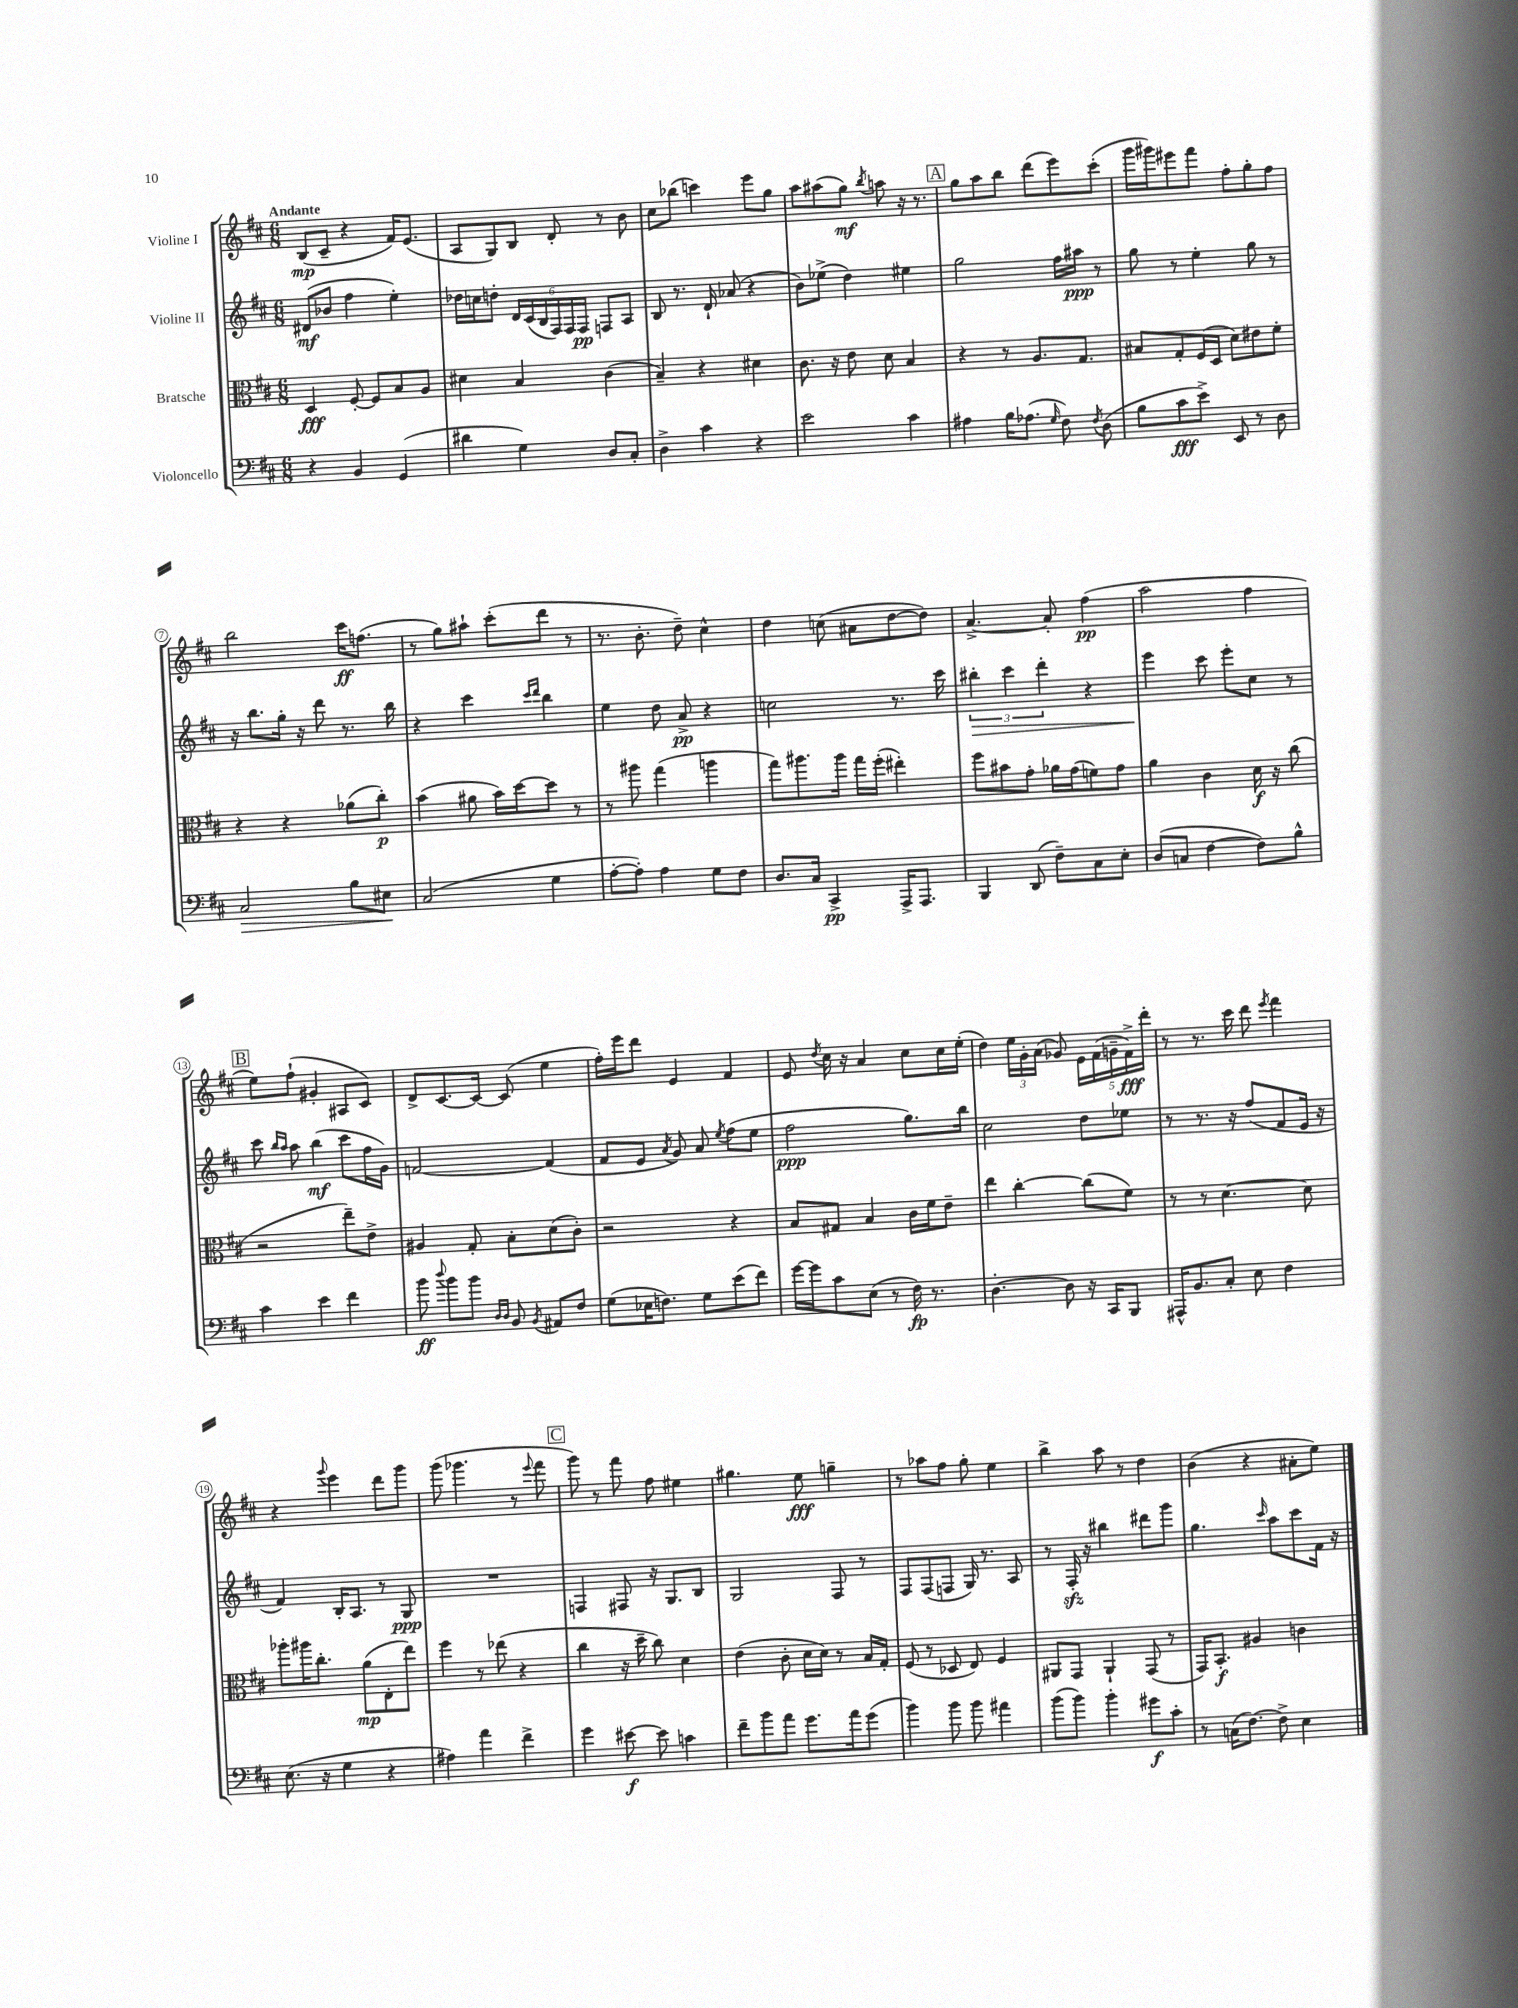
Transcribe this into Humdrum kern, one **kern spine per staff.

**kern	**dynam	**kern	**dynam	**kern	**dynam	**kern	**dynam
*part4	*part4	*part3	*part3	*part2	*part2	*part1	*part1
*staff4	*staff4	*staff3	*staff3	*staff2	*staff2	*staff1	*staff1
*I"Violoncello	*	*I"Bratsche	*	*I"Violine II	*	*I"Violine I	*
*clefF4	*	*clefC3	*	*clefG2	*	*clefG2	*
*k[f#c#]	*	*k[f#c#]	*	*k[f#c#]	*	*k[f#c#]	*
*M6/8	*	*M6/8	*	*M6/8	*	*M6/8	*
=1	=1	=1	=1	=1	=1	=1	=1
!	!	!	!	!	!	!LO:TX:a:B:t=Andante	!
4r	.	4D/	fff	(8d#X/L	mf	(8B/L	mp
.	.	.	.	8b-X/J	.	8c#~/J	.
4BB/	.	[8F#'/	.	4ff#\	.	4r	.
.	.	8F#/L]	.	.	.	.	.
(4GG/	.	8B/	.	4ee'\)	.	16f#/KL)	.
.	.	.	.	.	.	(8.e/J	.
.	.	8A/J	.	.	.	.	.
=2	=2	=2	=2	=2	=2	=2	=2
4d#X\	.	4d#X\	.	16dd-X\LL	.	8A/L	.
.	.	.	.	16ccn\J	.	.	.
.	.	.	.	8ddn'\J	.	8G/)	.
4G\)	.	4B/	.	24d/LL	.	8B/J	.
.	.	.	.	(24c#/	.	.	.
.	.	.	.	24B/	.	.	.
.	.	.	.	24F#/)	.	8d'/	.
.	.	.	.	24F#/	.	.	.
.	.	.	.	24F#/JJ	pp	.	.
8D/L	.	(4c#\	.	8Fn/L	.	8r	.
8C#'/J	.	.	.	8A/J	.	8b\	.
=3	=3	=3	=3	=3	=3	=3	=3
4D^\	.	4B~/)	.	8B/	.	8cc#\L	.
.	.	.	.	8.r	.	(8bb-X\J	.
4c#\	.	4r	.	.	.	4cccn\)	.
.	.	.	.	16d`/	.	.	.
.	.	.	.	(8a-X/	.	.	.
4r	.	4d#X\	.	4r	.	8eee\L	.
.	.	.	.	.	.	8gg\J	.
=4	=4	=4	=4	=4	=4	=4	=4
2e\	.	8.c#\	.	8b\L)	.	8aa\L	.
.	.	.	.	(8ee-X^\J	.	(8aa#X\	.
.	.	16r	.	.	.	.	.
.	.	8e\	.	4dd\)	.	8gg\J)	mf
.	.	.	.	.	.	8qbb/	.
.	.	8d\	.	.	.	8aan\	.
4c#\	.	4B/	.	4ee#X\	.	16r	.
.	.	.	.	.	.	8.r	.
!!LO:REH:place=s1:t=A
=5	=5	=5	=5	=5	=5	=5	=5
4A#X\	.	4r	.	2gg\	.	8gg\L	.
.	.	.	.	.	.	8aa\	.
16B\KL	.	8r	.	.	.	8bb\J	.
(8.A-X\J	.	.	.	.	.	.	.
.	.	8.A/L	.	.	.	(8ddd\L	.
16qqG/	.	.	.	.	.	.	.
8F#\)	.	.	.	16ff#\LL	.	8eee\)	.
.	.	8.G/J	.	16aa#X\JJ	ppp	.	.
8qF#/	.	.	.	.	.	.	.
(8D\	.	.	.	8r	.	(8ccc#'\J	.
=6	=6	=6	=6	=6	=6	=6	=6
8B\L	.	8B#X/L	.	8gg\	.	16ggg\LL	.
.	.	.	.	.	.	16ggg#X\J)	.
8c#\	fff	8G'/	.	8r	.	8eee#X\	.
8e^\J)	.	(16F#/L	.	4ee'\	.	8fff#\J	.
.	.	16D/JJ	.	.	.	.	.
8EE/	.	8d\L)	.	.	.	8ff#'\L	.
8r	.	8e#X\	.	8gg\	.	8gg'\	.
8D\	.	8f#'\J	.	8r	.	8ff#\J	.
!!LO:LB:g=z
=7	=7	=7	=7	=7	=7	=7	=7
!	!LO:HP:b	!	!	!	!	!	!
2C#/	>	4r	.	16r	.	2bb\	.
.	.	.	.	8.bb\L	.	.	.
.	.	4r	.	16gg'\Jk	.	.	.
.	.	.	.	16r	.	.	.
.	.	.	.	8ddd\	.	.	.
8B\L	.	(8a-X\L	.	8.r	.	16ccc#\KL	ff
.	.	.	.	.	.	(8.ffn\J	.
8E#X\J	.	8cc#'\J)	p	.	.	.	.
.	.	.	.	16bb\	.	.	.
.	]	.	.	.	.	.	.
=8	=8	=8	=8	=8	=8	=8	=8
(2C#/	.	(4b\	.	4r	.	8r	.
.	.	.	.	.	.	8gg\L)	.
.	.	8a#X\	.	4ccc#\	.	8aa#X`\J	.
.	.	16b\LL)	.	.	.	(8ccc#'\L	.
.	.	[16dd\J	.	.	.	.	.
.	.	.	.	16qqccc#/LL	.	.	.
.	.	.	.	16qqddd/JJ	.	.	.
4G\	.	8dd\J]	.	4bb\	.	8ddd\J	.
.	.	8r	.	.	.	8r	.
=9	=9	=9	=9	=9	=9	=9	=9
[8A'\L	.	8r	.	4ee\	.	8.r	.
8A'\J])	.	8aa#X\	.	.	.	.	.
.	.	.	.	.	.	8.b'\	.
4A\	.	(4gg\	.	8dd\	.	.	.
.	.	.	.	8a^/	pp	8dd~\)	.
8G\L	.	4aan\	.	4r	.	4cc#^^\	.
8F#\J	.	.	.	.	.	.	.
=10	=10	=10	=10	=10	=10	=10	=10
8.D/L	.	8gg\L)	.	2ccn\	.	4dd\	.
.	.	8.aa#X\	.	.	.	.	.
16C#/Jk	.	.	.	.	.	.	.
4CC#^/	pp	.	.	.	.	(8ccn\	.
.	.	16aa#\Jk	.	.	.	.	.
.	.	16gg\LL	.	.	.	8a#X\L	.
.	.	(16ff#'\JJ	.	.	.	.	.
16AAA^/KL	.	4ee#X'\)	.	8.r	.	[8dd\	.
8.AAA/J	.	.	.	.	.	.	.
.	.	.	.	.	.	8dd\J])	.
.	.	.	.	16ccc#\	.	.	.
=11	=11	=11	=11	=11	=11	=11	=11
!	!	!	!	!	!LO:HP:b	!	!
4BBB/	.	8ff#\L	.	6bb#X'\	>	[4.a^/	.
.	.	8b#X\	.	.	.	.	.
.	.	.	.	6ccc#\	.	.	.
(8DD/	.	8g'\J	.	.	.	.	.
.	.	.	.	6ddd'\	.	.	.
8F#~\L)	.	16a-X\LL	.	.	.	8a'/]	.
.	.	(16g\J	.	.	.	.	.
8C#\	.	8fn\)	.	4r	.	(4ff#\	pp
8E'\J	.	8g\J	.	.	.	.	.
=12	=12	=12	=12	=12	=12	=12	=12
(8D/L	.	4a\	.	4eee\	.	2aa\	.
8Cn/J	.	.	.	.	.	.	.
[4F#\	.	4c#\	.	8ccc#\	]	.	.
.	.	.	.	8eee'\L	.	.	.
8F#\L])	.	16d\	f	8cc#\J	.	4ff#\	.
.	.	16r	.	.	.	.	.
8B^^\J	.	(8cc#\	.	8r	.	.	.
!!LO:LB:g=z
!!LO:REH:place=s1:t=B
=13	=13	=13	=13	=13	=13	=13	=13
4c#\	.	2r	.	8ccc#\	.	8ee\L)	.
.	.	.	.	16qqbb/LL	.	.	.
.	.	.	.	16qqaa/JJ	.	.	.
.	.	.	.	8aa\	.	(8ff#`\J	.
4e\	.	.	.	(4bb\	mf	4g#X'/	.
4f#\	.	8ee~\L)	.	8ccc#\L	.	8A#X/L	.
.	.	8e^\J	.	16ff#\L	.	8c#/J)	.
.	.	.	.	16g\JJ)	.	.	.
=14	=14	=14	=14	=14	=14	=14	=14
8b\	ff	4A#X/	.	[2fn/	.	8d^/L	.
8qqdd/	.	.	.	.	.	.	.
8b\L	.	.	.	.	.	[8.c#/	.
8b\J	.	8G'/	.	.	.	.	.
.	.	.	.	.	.	16c#/Jk_	.
16qqD/LL	.	.	.	.	.	.	.
16qqD/JJ	.	.	.	.	.	.	.
8BB/	.	8B'\L	.	.	.	(8c#/]	.
8qBB/	.	.	.	.	.	.	.
8AA#X/L	.	(8d\	.	(4f/]	.	4ee\	.
8F#/J	.	8c#'\J)	.	.	.	.	.
=15	=15	=15	=15	=15	=15	=15	=15
(8G\L	.	2r	.	8f#/L	.	16ff#'\LL)	.
.	.	.	.	.	.	16eee\J	.
16E-X\K	.	.	.	8e/J	.	8ddd\J	.
8.Fn\J)	.	.	.	.	.	.	.
.	.	.	.	8qa/	.	.	.
.	.	.	.	8g/)	.	4e/	.
8G\L	.	.	.	8a/	.	.	.
.	.	.	.	8qee/	.	.	.
(8e\	.	4r	.	(8ff#\L	.	4f#/	.
8f#\J)	.	.	.	8ee\J	.	.	.
=16	=16	=16	=16	=16	=16	=16	=16
[16g\LL	.	8B/L	.	2ff#\	ppp	8e/	.
16g\J]	.	.	.	.	.	.	.
.	.	.	.	.	.	8qdd/	.
8c#\	.	8G#X/J	.	.	.	16cc#\	.
.	.	.	.	.	.	16r	.
(8E\J	.	4B/	.	.	.	4a/	.
8r	.	.	.	.	.	.	.
16F#\)	fp	16c#\LL	.	8.gg\L)	.	8cc#\L	.
8.r	.	16f#\J	.	.	.	.	.
.	.	8e~\J	.	.	.	16cc#\L	.
.	.	.	.	16bb\Jk	.	(16ee'\JJ	.
=17	=17	=17	=17	=17	=17	=17	=17
[4.D'\	.	4ee\	.	2cc#\	.	4dd\)	.
.	.	[4cc#'\	.	.	.	24ee\LL	.
.	.	.	.	.	.	24g'\	.
.	.	.	.	.	.	(24a\JJ	.
8D\]	.	.	.	.	.	8g-X/)	.
16r	.	(8cc#\L]	.	8dd\L	.	20e\LL	.
.	.	.	.	.	.	(20f#\	.
16CC#/KL	.	.	.	.	.	.	.
.	.	.	.	.	.	20gn~\	.
8BBB/J	.	8f#\J)	.	8ee-X\J	.	.	.
.	.	.	.	.	.	20f#^\)	fff
.	.	.	.	.	.	20ddd'\JJ	.
=18	=18	=18	=18	=18	=18	=18	=18
16AAA#X^^/KL	.	8r	.	8r	.	8r	.
8.BB/	.	.	.	.	.	.	.
.	.	8r	.	8.r	.	8.r	.
8C#'/J	.	[4.d\	.	.	.	.	.
.	.	.	.	16r	.	16ccc#\	.
8E\	.	.	.	(8ff#/L	.	8ddd\	.
.	.	.	.	.	.	8qeee/	.
4F#\	.	.	.	8f#/	.	4fff#\	.
.	.	8d\]	.	16e/Jk	.	.	.
.	.	.	.	16r	.	.	.
!!LO:LB:g=z
=19	=19	=19	=19	=19	=19	=19	=19
(8.E\	.	8aa-X'\L	.	4f#/)	.	4r	.
.	.	16aa#X\K	.	.	.	.	.
16r	.	8.cc#'\J	.	.	.	.	.
.	.	.	.	.	.	8qqggg/	.
4G\	.	.	.	16B'/KL	.	4eee\	.
.	.	.	.	8.A/J	.	.	.
.	.	(8a\L	mp	.	.	.	.
4r	.	8E'\	.	8r	.	8ddd\L	.
.	.	8ee\J)	.	8G/	ppp	8ggg\J	.
=20	=20	=20	=20	=20	=20	=20	=20
4A#X\)	.	4ff#\	.	2.r	.	(8ggg\	.
.	.	.	.	.	.	4.ggg-X\	.
4a\	.	8r	.	.	.	.	.
.	.	(8ee-X\	.	.	.	.	.
4f#^\	.	4r	.	.	.	8r	.
.	.	.	.	.	.	8qqeee/	.
.	.	.	.	.	.	8fff#\	.
!!LO:REH:place=s1:t=C
=21	=21	=21	=21	=21	=21	=21	=21
4g\	.	4cc#\	.	4Fn/	.	8ggg\)	.
.	.	.	.	.	.	8r	.
[8e#X\	f	16r	.	8F#X/	.	8fff#\	.
.	.	16dd~\	.	.	.	.	.
8e#\]	.	8cc#\)	.	16r	.	8ff#\	.
.	.	.	.	8.G/L	.	.	.
4cn\	.	4d\	.	.	.	4ee#X\	.
.	.	.	.	8B/J	.	.	.
=22	=22	=22	=22	=22	=22	=22	=22
8f#~\L	.	(4e\	.	2G/	.	4.gg#X\	.
8b\	.	.	.	.	.	.	.
8a\J	.	8c#'\	.	.	.	.	.
8.g\L	.	16d\LL	.	.	.	8ee\	fff
.	.	16d\JJ)	.	.	.	.	.
.	.	8r	.	8F#/	.	4ggn~\	.
16a\k	.	.	.	.	.	.	.
(8g\J	.	16B/LL	.	8r	.	.	.
.	.	16G'/JJ	.	.	.	.	.
=23	=23	=23	=23	=23	=23	=23	=23
4b\)	.	(8F#/	.	8F#/L	.	8r	.
.	.	8r	.	(8F#/	.	8aa-X\L	.
8b\	.	8D-X/	.	8Fn/J	.	8ff#\J	.
8b\	.	8E/)	.	16G/)	.	8gg'\	.
.	.	.	.	8.r	.	.	.
4a#X\	.	4F#/	.	.	.	4ee\	.
.	.	.	.	8A/	.	.	.
=24	=24	=24	=24	=24	=24	=24	=24
(8b\L	.	8AA#X/L	.	8r	.	4bb^\	.
8b\J)	.	8GG/J	.	16F#zz'/	.	.	.
.	.	.	.	16r	.	.	.
4b'\	.	4AA#`/	.	4bb#X\	.	8aa\	.
.	.	.	.	.	.	8r	.
8g#X\L	f	(8GG/	.	8ddd#X\L	.	4dd\	.
8c#'\J	.	8r	.	8ggg\J	.	.	.
=25	=25	=25	=25	=25	=25	=25	=25
8r	.	16GG/KL)	.	4.gg\	.	(4b\	.
.	.	8.BB'/J	f	.	.	.	.
(16Cn\KL	.	.	.	.	.	.	.
[8.F#\J)	.	.	.	.	.	.	.
.	.	4A#X/	.	.	.	4r	.
.	.	.	.	16qqccc#/	.	.	.
8F#^\]	.	.	.	8aa\L	.	.	.
4E\	.	4cn\	.	8ccc#\	.	8a#X'\L	.
.	.	.	.	16f#\Jk	.	8ee\J)	.
.	.	.	.	16r	.	.	.
==	==	==	==	==	==	==	==
*-	*-	*-	*-	*-	*-	*-	*-
